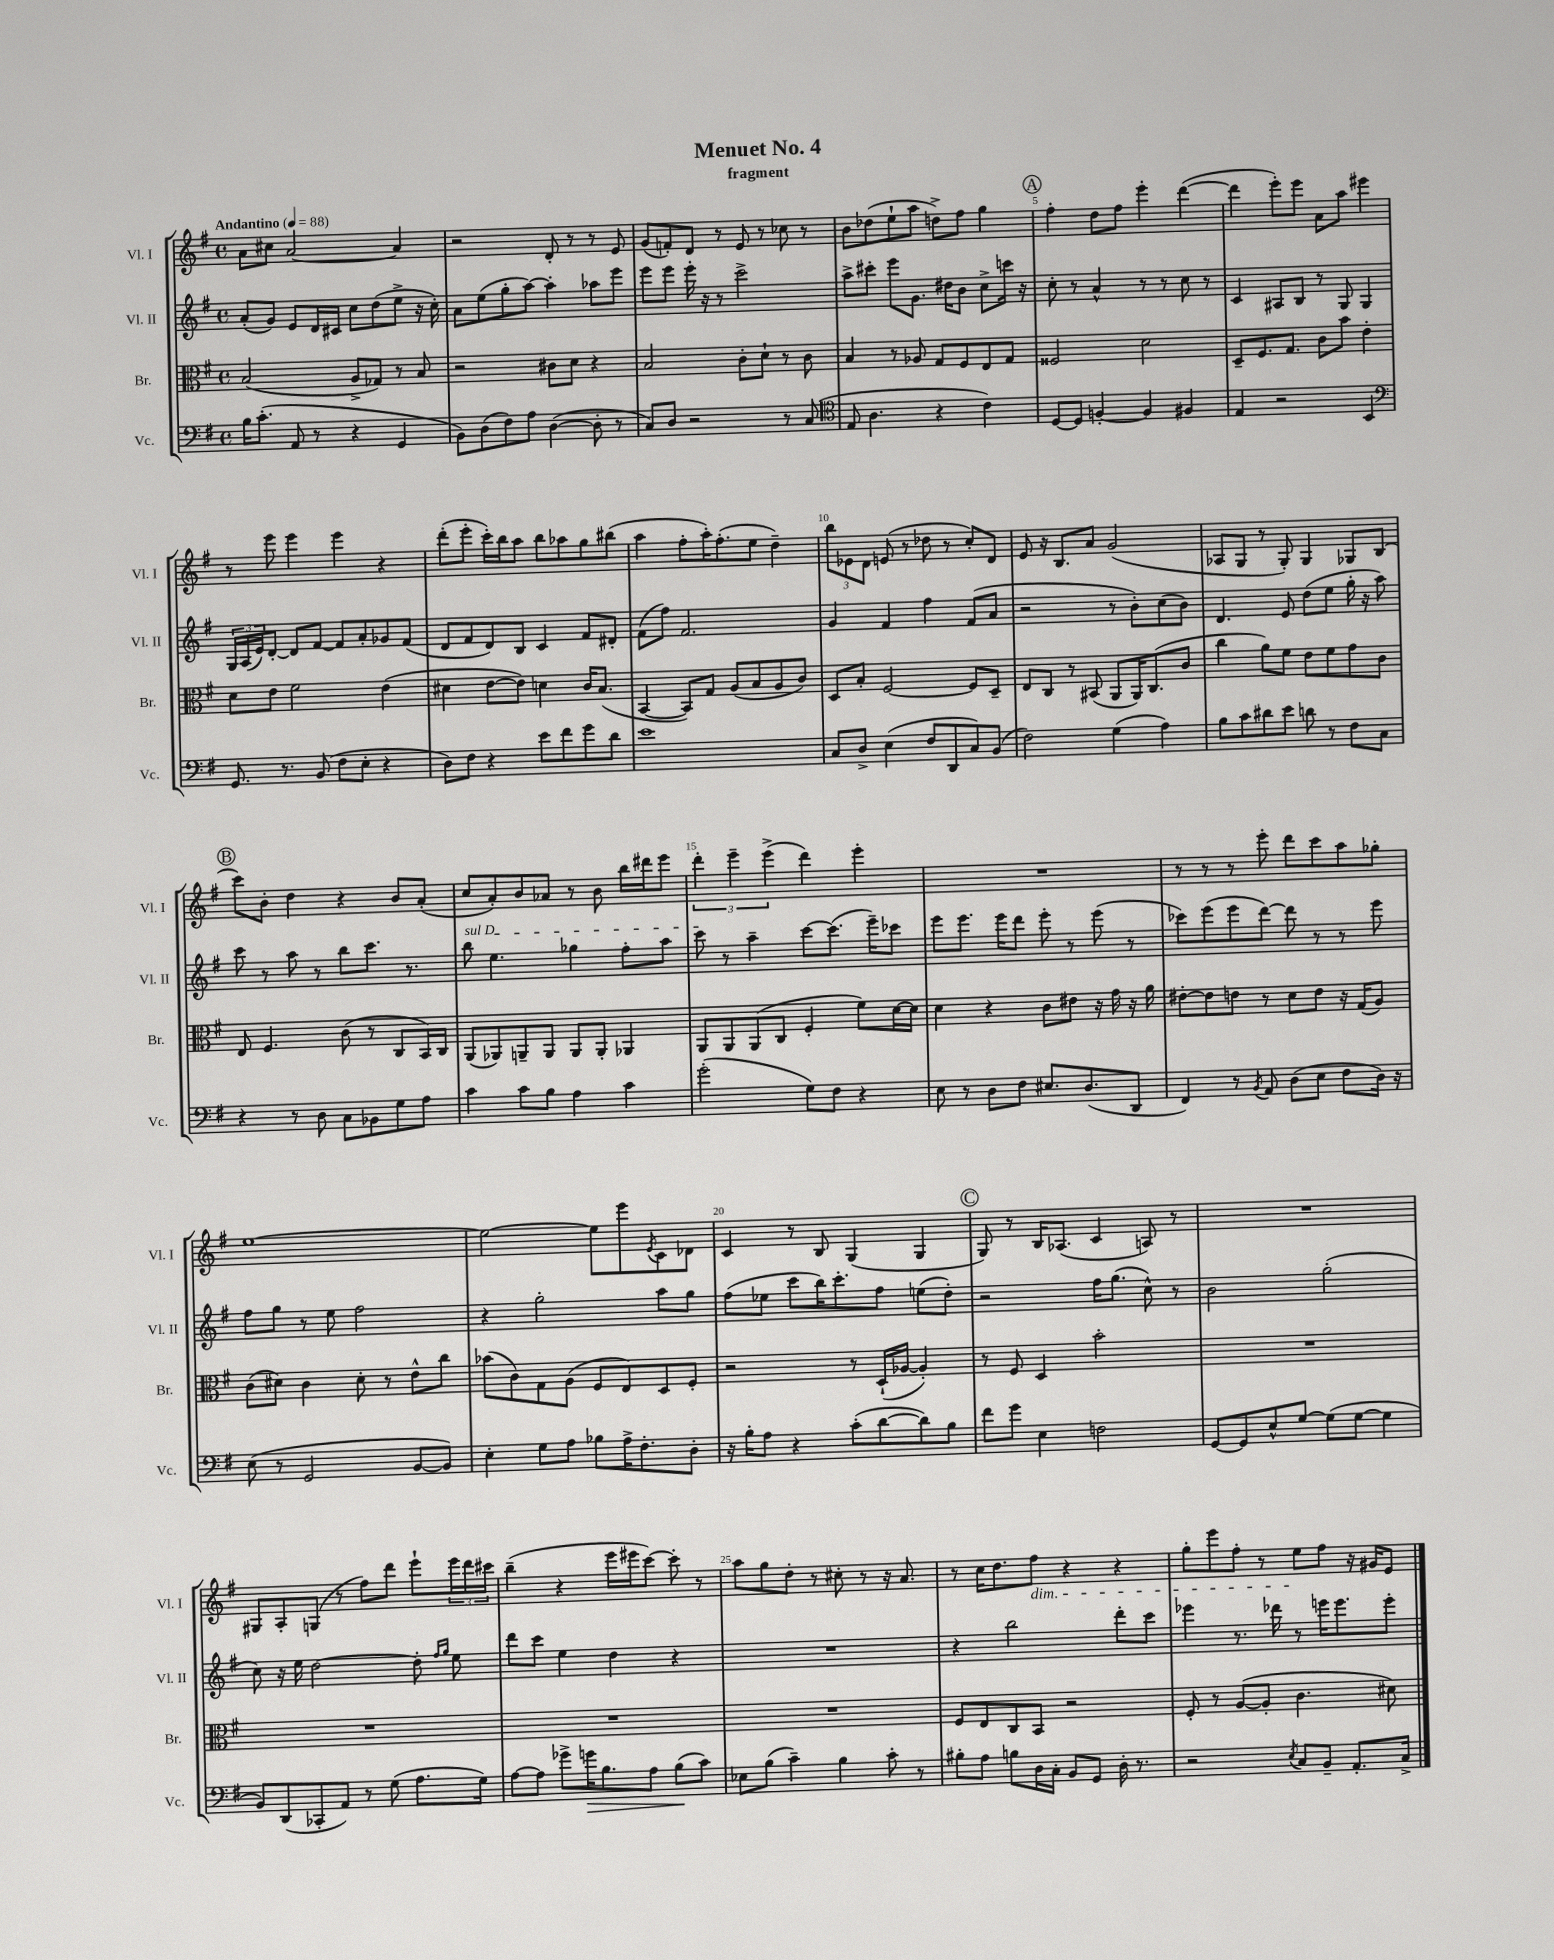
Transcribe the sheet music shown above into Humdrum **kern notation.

**kern	**dynam	**kern	**kern	**kern
*part4	*part4	*part3	*part2	*part1
*staff4	*staff4	*staff3	*staff2	*staff1
*I"Vc.	*	*I"Br.	*I"Vl. II	*I"Vl. I
*I'Vc.	*	*I'Br.	*I'Vl. II	*I'Vl. I
*clefF4	*	*clefC3	*clefG2	*clefG2
*k[f#]	*	*k[f#]	*k[f#]	*k[f#]
*M4/4	*	*M4/4	*M4/4	*M4/4
*met(c)	*	*met(c)	*met(c)	*met(c)
*MM88	*	*MM88	*MM88	*MM88
=1	=1	=1	=1	=1
!	!	!	!	!LO:TX:a:B:t=Andantino
16B\KL	.	(2B/	(8a'/L	8a\L
(8.c'\J	.	.	.	.
.	.	.	8g/J)	8cc#X\J
8AA/	.	.	8e/L	[2a/
8r	.	.	16d/L	.
.	.	.	16c#X/JJ	.
4r	.	8A^/L	8cc\L	.
.	.	8G-X/J)	(8dd\	.
4GG/	.	8r	8ee^\J	4a/]
.	.	8B/	16r	.
.	.	.	16cc'\)	.
=2	=2	=2	=2	=2
8BB\L)	.	2r	8a\L	2r
(8D\	.	.	(8ee\	.
8F#\)	.	.	8gg'\	.
8A\J	.	.	[8aa\J)	.
([4D\	.	8c#X\L	4aa'\]	8d'/
.	.	8d\J	.	8r
8D'\]	.	4r	8aa-X\L	8r
8r	.	.	8eee\J	8e/
=3	=3	=3	=3	=3
8C/L)	.	2B/	8eee\L	(8g/L
8D/J	.	.	8eee\J	8fn'/)
2r	.	.	16eee'\	8d/J
.	.	.	16r	.
.	.	.	8r	8r
.	.	8c'\L	2ccc^\	8e/
.	.	8d`\J	.	8r
8r	.	8r	.	8cc-X\
(8C/	.	8c\	.	8r
=4	=4	=4	=4	=4
*clefC4	*	*	*	*
8E/	.	4B/	8aa^\L	8b\L
4.A\	.	.	8ccc#X'\J	(8dd-X\
.	.	8r	8eee\L	8ee`\
.	.	8A-X/	8.g\J	8aa\J
4r	.	8G/L	.	8ddn^\L)
.	.	.	16dd#X\KL	.
.	.	8F#/	8b\J	8ff#\J
4c\)	.	8E/	8cc^\L	4gg\
.	.	8G/J	16cccn\Jk	.
.	.	.	16r	.
!!LO:REH:place=s1:t=A
=5	=5	=5	=5	=5
[8D/L	.	2F##X/	8cc'\	4ff#'\
8D/J]	.	.	8r	.
[4Fn'/	.	.	4a^^/	8dd\L
.	.	.	.	8ff#\J
4F/]	.	2d\	8r	4eee'\
.	.	.	8r	.
4F#X/	.	.	8cc\	([4ddd\
.	.	.	8r	.
=6	=6	=6	=6	=6
4E/	.	8D~/L	4c/	4ddd\]
.	.	8.F#/	.	.
2r	.	.	8A#X/L	8eee'\L)
.	.	8.G/J	.	.
.	.	.	8B/J	8eee\J
.	.	8c\L	8r	8a\L
.	.	8b\J	8G/	8aa\J
4BB/	.	4e'\	4G/	4eee#X\
!!LO:LB:g=z
=7	=7	=7	=7	=7
*clefF4	*	*	*	*
8.GG/	.	8d\L	24G/LL	8r
.	.	.	(24A/	.
.	.	.	24e/J)	.
.	.	8e\J	[8d'/J	8eee\
8.r	.	.	.	.
.	.	2f#\	8d/L]	4eee\
(8BB/	.	.	[8f#/J	.
8F#\L	.	.	8f#/L]	4eee\
8E'\J	.	.	8a'/	.
4r	.	(4e\	8g-X/	4r
.	.	.	(8f#/J	.
=8	=8	=8	=8	=8
8D\L)	.	4d#X\	8d/L	(8ddd'\L
8F#\J	.	.	8f#/	8eee'\J
4r	.	[8e\L	8d/)	16ccc'\LL)
.	.	.	.	16bb\J
.	.	8e\J])	8B/J	8aa\J
8e\L	.	4dn\	4c/	8bb\L
8f#\	.	.	.	8aa-X\
8g\	.	16c/KL	8f#/L	8gg\
.	.	(8.B/J	.	.
8d\J	.	.	8d#X'/J	(8bb#X\J
=9	=9	=9	=9	=9
1e	.	[4BB/	(8f#\L	4aa\
.	.	.	8ff#\J)	.
.	.	8BB/L])	2.f#/	8ff#'\L
.	.	8G/J	.	16aa'\K)
.	.	.	.	(8.ff#'\
.	.	(8A/L	.	.
.	.	8B/	.	8ee\J
.	.	8A/	.	4dd~\)
.	.	8c/J)	.	.
=10	=10	=10	=10	=10
8C/L	.	8D/L	4g/	12bb\L
.	.	.	.	12e-X\
8D^/J	.	8B'/J	.	.
.	.	.	.	12d\J
(4E\	.	[2F#/	4f#/	(8en/
.	.	.	.	8r
8F#/L	.	.	4ff#\	8dd-X\
8DD/	.	.	.	8r
8C/)	.	8F#/L]	(8f#/L	8cc'/L)
(8BB/J	.	8D~/J	8a/J	8d/J
=11	=11	=11	=11	=11
2F#\)	.	8E/L	2r	8e/
.	.	8C/J	.	16r
.	.	.	.	8.B/L
.	.	8r	.	.
.	.	(8BB#X/	.	8a/J
(4G\	.	8AA/L	8r	(2g/
.	.	16AA/K)	8b'\L)	.
.	.	(8.C/	.	.
4A\)	.	.	(8cc\	.
.	.	8c/J	8b\J)	.
=12	=12	=12	=12	=12
8B\L	.	4cc\	4.d/	8A-X/L
8c\	.	.	.	8G/J
8d#X\	.	8a\L)	.	8r
8e\J	.	8f#\J	8e/	8G'/)
8dn\	.	8e\L	(8dd\L	4G/
8r	.	8f#\	8ee\J	.
8F#\L	.	8g\	16gg'\	8G-X/L
.	.	.	16r	.
8C\J	.	8c\J	8aa\)	(8B/J
!!LO:LB:g=z
!!LO:REH:place=s1:t=B
=13	=13	=13	=13	=13
4r	.	8E/	8ccc\	8ccc\L)
.	.	4.F#/	8r	8b'\J
8r	.	.	8aa\	4dd\
8D\	.	.	8r	.
8C\L	.	(8c\	8bb\L	4r
8BB-X\	.	8r	8.ccc\J	.
8G\	.	8C/L	.	8b/L
.	.	.	8.r	.
8A\J	.	16BB/L)	.	(8a'/J
.	.	16C/JJ	.	.
=14	=14	=14	=14	=14
!	!	!	!LO:TX:a:i:t=sul D	!
4c\	.	(8AA/L	8bb\	8cc/L
.	.	8AA-X/)	4.ee\	8a'/)
8c\L	.	8AAn~/	.	8b/
8B\J	.	8AA/J	.	8a-X/J
4A\	.	8AA/L	4gg-X\	8r
.	.	8AA'/J	.	8b\
4c\	.	4AA-X/	8ff#'\L	16bb\LL
.	.	.	.	16ddd#X\J
.	.	.	8aa\J	8eee\J
=15	=15	=15	=15	=15
(2g'\	.	8AA/L	8ccc\	6ddd'\
.	.	8AA/	8r	.
.	.	.	.	6eee~\
.	.	(8AA/	4aa~\	.
.	.	.	.	(6eee^\
.	.	8C/J	.	.
8G\L)	.	4F#'/	[8ccc\L	4ddd\)
8F#\J	.	.	(8.ccc\J]	.
4r	.	8f#\L)	.	4eee'\
.	.	.	16eee~\KL)	.
.	.	[16d\L	8ccc-X\J	.
.	.	16d\JJ]	.	.
=16	=16	=16	=16	=16
8E\	.	4d\	8eee\L	1r
8r	.	.	8.eee\J	.
8D\L	.	4r	.	.
.	.	.	16eee\KL	.
8F#\J	.	.	8ddd\J	.
8.E#X/L	.	8c\L	8eee'\	.
.	.	8e#X\J	8r	.
(8.D/	.	.	.	.
.	.	16r	(8eee\	.
.	.	16g\	.	.
8DD/J	.	16r	8r	.
.	.	16a\	.	.
=17	=17	=17	=17	=17
4FF#/)	.	[8e#X'\L	8ccc-X\L)	8r
.	.	8e#\]	(8eee\	8r
8r	.	8en\J	8eee\	8r
8qBB/	.	.	.	.
8AA/	.	8r	[8ddd\J)	8eee'\
(8D\L	.	8d\L	8ddd\]	8ddd\L
8E\J	.	8e\J	8r	8ccc\
8F#\L	.	16r	8r	8aa\
.	.	(16G/KL	.	.
16D\Jk)	.	8A/J)	8eee\	8gg-X'\J
16r	.	.	.	.
!!LO:LB:g=z
=18	=18	=18	=18	=18
(8E\	.	(8c\L	8ff#\L	[1ee
8r	.	8d#X\J)	8gg\J	.
2GG/	.	4c\	8r	.
.	.	.	8ee\	.
.	.	8d#'\	2ff#\	.
.	.	8r	.	.
[8BB/L	.	8e^^\L	.	.
8BB/J])	.	8cc\J	.	.
=19	=19	=19	=19	=19
4E'\	.	(8b-X\L	4r	2ee\_
.	.	8c\)	.	.
8G\L	.	8G\	2gg'\	.
8A\J	.	(8A\J	.	.
8B-X\L	.	8F#/L	.	8ee\L]
16A^\K	.	8E/)	.	8eee\
8.F#'\	.	.	.	.
.	.	.	.	8qe/
.	.	8D/	8aa\L	8c\
8D'\J	.	8F#'/J	8gg\J	8d-X\J
=20	=20	=20	=20	=20
16r	.	2r	(8ff#\L	4c/
16B'\KL	.	.	.	.
8A\J	.	.	8ee-X\J	.
4r	.	.	8ccc\L	8r
.	.	.	16bb\K)	8B/
.	.	.	8.ccc'\	.
(8c'\L	.	8r	.	(4G/
[8d\	.	(16D`/LL	8ff#\J	.
.	.	[16A-X/JJ	.	.
8d\])	.	4A-'/])	(8een\L	4G/
8B\J	.	.	8dd'\J)	.
!!LO:REH:place=s1:t=C
=21	=21	=21	=21	=21
8f#\L	.	8r	2r	8G/)
8g\J	.	8F#/	.	8r
4E\	.	4D/	.	16B/KL
.	.	.	.	(8.A-X/J
2Fn\	.	2b'\	16ff#\KL	4c/
.	.	.	(8.gg\J	.
.	.	.	8cc^^\)	8An/)
.	.	.	8r	8r
=22	=22	=22	=22	=22
[8GG/L	.	1r	2b\	1r
8GG/]	.	.	.	.
8E^^/	.	.	.	.
[8G/J	.	.	.	.
(8G\L]	.	.	(2gg'\	.
[8G\J	.	.	.	.
4G\]	.	.	.	.
!!LO:LB:g=z
=23	=23	=23	=23	=23
8BB/L)	.	1r	8cc\)	8G#X/L
(8DD/	.	.	16r	8A'/
.	.	.	16ee\	.
8CC-X'/	.	.	[2dd\	(8Gn/J
8AA/J)	.	.	.	8r
8r	.	.	.	8ff#\L)
(8G\	.	.	.	8ddd\J
8.A\L	.	.	8dd'\]	8eee`\L
.	.	.	16qqff#/LL	.
.	.	.	16qqgg/JJ	.
.	.	.	8ee\	24eee\L
.	.	.	.	24ddd\
16G\Jk)	.	.	.	.
.	.	.	.	24ccc#X\JJ
=24	=24	=24	=24	=24
[8A\L	.	1r	8ddd\L	(4bb~\
8A\J]	.	.	8ccc\J	.
8g-X^\L	.	.	4ee\	4r
!	!LO:HP:b	!	!	!
16gn\K	>	.	.	.
8.B\	.	.	.	.
.	.	.	4dd\	16eee\LL
.	.	.	.	16eee#X\J
8A\J	.	.	.	[8ccc\J)
(8B\L	.	.	4r	8ccc'\]
8c\J)	]	.	.	8r
=25	=25	=25	=25	=25
8E-X\L	.	1r	1r	8aa\L
(8B\J	.	.	.	8gg\
4c~\)	.	.	.	8dd'\J
.	.	.	.	8r
4B\	.	.	.	8cc#X'\
.	.	.	.	8r
8c'\	.	.	.	16r
.	.	.	.	8.a/
8r	.	.	.	.
=26	=26	=26	=26	=26
8B#X'\L	.	8F#/L	4r	8r
8A\J	.	8E/	.	16cc\KL
.	.	.	.	8.dd\
8Bn\L	.	8C/	2bb\	.
!	!	!	!	!LO:TX:b:i:t=dim.
16D\L	.	8BB/J	.	8ff#\J
16C'\JJ	.	.	.	.
8BB/L	.	2r	.	4r
8GG/J	.	.	.	.
16D'\	.	.	8ddd'\L	4r
8.r	.	.	.	.
.	.	.	8ccc\J	.
=27	=27	=27	=27	=27
2r	.	8F#'/	4eee-X\	8gg'\L
.	.	8r	.	8eee\
.	.	([8A/L	8.r	8ff#'\J
.	.	8A'/J]	.	8r
.	.	.	16ddd-X\	.
8qE/	.	.	.	.
8C/L	.	4.c\	8r	8ee\L
8BB~/J	.	.	16eeen\KL	8ff#\J
.	.	.	8.eee\	.
8.AA'/L	.	.	.	16r
.	.	.	.	16g#X/KL
.	.	8d#X\)	8eee'\J	8e/J
16C^/Jk	.	.	.	.
==	==	==	==	==
*-	*-	*-	*-	*-
